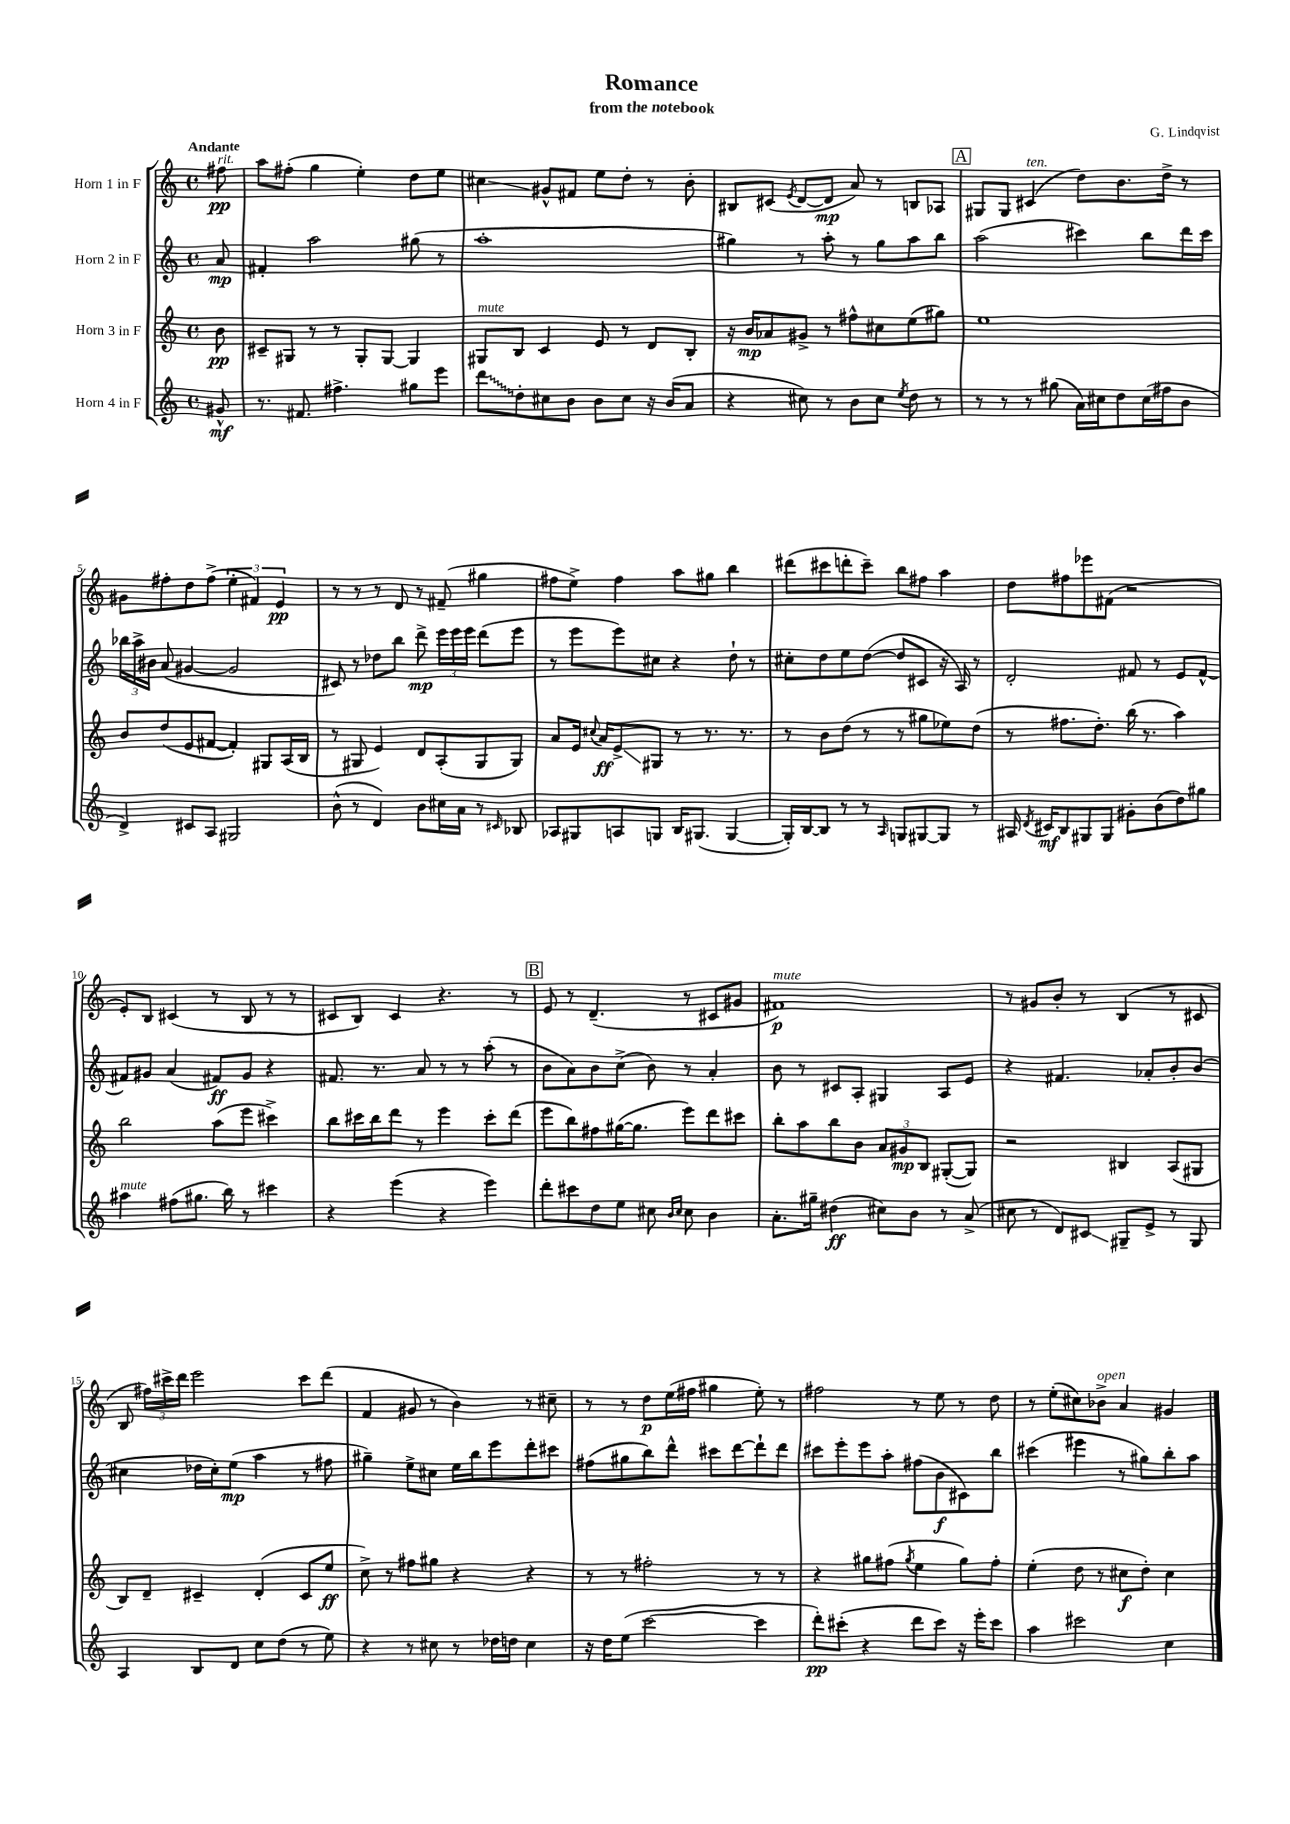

**kern	**kern	**kern	**kern
*staff4	*staff3	*staff2	*staff1
*clefG2	*clefG2	*clefG2	*clefG2
*k[]	*k[]	*k[]	*k[]
*M4/4	*M4/4	*M4/4	*M4/4
*met(c)	*met(c)	*met(c)	*met(c)
8g#^^	8b	8a	8ff#
=	=	=	=
8.r	8c#~	4f#'	8aa
.	8G#	.	(8ff#'
8.f#	.	.	.
.	8r	2aa	4gg
4.ff#^	8r	.	.
.	8G#'	.	4ee')
.	[8G#	.	.
8gg#	4G#]	(8gg#	8dd
8eee	.	8r	8ee
=	=	=	=
8ddd	8G#	1aa'	4cc#
8dd'	8B	.	.
8cc#	4c	.	8g#^^
8b	.	.	8f#
8b	8e	.	8ee
8cc#	8r	.	8dd'
16r	8d	.	8r
(16b	.	.	.
8a	8B'	.	8b'
=	=	=	=
4r	16r	4gg#)	8B#
.	16b	.	.
.	8a-	.	(8c#
.	.	.	8qe
8cc#)	8g#^	8r	[8d
8r	8r	8aa'	8d]
8b	8ff#^^	8r	8a)
8cc#	8cc#	8gg#	8r
8qee	.	.	.
8dd	(8ee	8aa	8B
8r	8gg#)	8bb	8A-
=	=	=	=
8r	1ee	(2aa	8G#
8r	.	.	8G#
8r	.	.	(4c#
(8gg#	.	.	.
16a)	.	4ccc#)	8dd)
16cc#	.	.	.
8dd	.	.	8.b
(16cc#	.	8bb	.
16ff#	.	.	16dd^
8b	.	16ddd	8r
.	.	16ccc#	.
=	=	=	=
4d^)	8b	24bb-	8g#
.	.	24aa^	.
.	.	24b#	.
.	(8dd	(8a	8ff#'
8c#	8e	[4g#	8dd
8A	[8f#	.	(8ff#^
2G#	4f#'])	2g#]	6ee'
.	.	.	6f#)
.	8G#	.	.
.	.	.	6e
.	(16A	.	.
.	16B	.	.
=	=	=	=
(8b^^	8r	8c#)	8r
8r	8G#	8r	8r
4d)	4e)	8dd-	8r
.	.	8bb	8d
8b	8d	8ddd^	8r
16cc#	(8A'	24eee	(8f#~
.	.	24eee	.
16a	.	.	.
.	.	24eee	.
8r	8G#	(8ddd	4gg#
16qqc#	.	.	.
8B-	8G#)	8eee	.
=	=	=	=
8A-	8a	8r	8ff#
8G#	16e	8eee	8ee^)
.	8qqcc#	.	.
.	16a	.	.
8A	8e^	8eee)	4ff#
8G	8G#	8cc#	.
16B	8r	4r	8aa
(8.G#	.	.	.
.	8.r	.	8gg#
[4G#	.	8dd`	4bb
.	8.r	.	.
.	.	8r	.
=	=	=	=
16G#'])	8r	8cc#'	(8ddd#
[16B	.	.	.
8B]	8b	8dd	8ccc#
8r	(8dd	8ee	8ddd'
8r	8r	([8dd	8ccc#~)
16qqA	.	.	.
8G	8r	8dd]	8bb
[8G#	8gg#	8c#	8ff#
8G#]	8ee-)	16r	4aa
.	.	16A)	.
8r	(8dd	8r	.
=	=	=	=
16A#	8r	2d'	8dd
8qd	.	.	.
16c#	.	.	.
8B	8.ff#	.	8ff#
8G#	.	.	8eee-
.	8.dd')	.	.
8G#	.	.	(8f#
8g#'	(16bb	8f#	2r
.	8.r	.	.
(8b	.	8r	.
8dd)	4aa)	8e	.
8gg#	.	[8f#^^	.
=	=	=	=
4aa#	2bb	8f#]	8e')
.	.	8g#	8B
(8ff#	.	(4a	(4c#
8.gg#	.	.	.
.	(8aa	8f#)	8r
16bb)	.	.	.
8r	8eee	8g#	8B
4ccc#	4ccc#^)	4r	8r
.	.	.	8r
=	=	=	=
4r	8bb	8.f#	8c#
.	16ccc#	.	8B)
.	16bb	8.r	.
(4eee	8ddd	.	4c#
.	8r	8a	.
4r	4eee	8r	4.r
.	.	8r	.
4eee)	8ccc#'	(8aa'	.
.	(8ddd	8r	8r
=	=	=	=
8ddd'	8eee	8b	8e
8ccc#	8bb)	8a)	8r
8dd	8ff#	8b	(4.d~
8ee	([16gg#	(8cc^	.
.	8.gg#]	.	.
8cc#	.	8b)	.
16qqb	.	.	.
16qqcc#	.	.	.
8cc#	8eee)	8r	8r
4b	8ddd	4a'	8c#
.	8ccc#	.	8g#
=	=	=	=
8.a'	8bb'	8b	1f#)
.	8aa	8r	.
16gg#~	.	.	.
(4dd#	8bb	8c#	.
.	8b	8A'	.
8cc#)	12a	4G#	.
.	12g#	.	.
8b	.	.	.
.	12B	.	.
8r	([8G#'	8A	.
(8a^	8G#])	8e	.
=	=	=	=
8cc#	2r	4r	8r
8r	.	.	8g#
8d)	.	4.f#	8b'
8c#	.	.	8r
8G#~	4B#	.	(4B
8e^	.	8a-'	.
8r	(8A	8b'	8r
8G#	8G#	(8b	8c#
=	=	=	=
4A	8B)	4cc#	8B
.	8d~	.	24ff#)
.	.	.	24ccc#^
.	.	.	24ddd
8B	4c#~	16dd-	2eee
.	.	16cc#')	.
8d	.	(8ee	.
8cc	(4d'	4aa	.
(8dd	.	.	.
8r	8c#	8r	8ccc#
8ee)	8ee	8ff#	(8ddd
=	=	=	=
4r	8cc^)	4gg#~)	4f
.	8r	.	.
8r	8ff#	8ee^	8g#
8cc#	8gg#	8cc#	8r
8r	4r	16ee	4b)
.	.	16bb	.
16dd-	.	8eee	.
16dd	.	.	.
4cc#	4r	8ddd'	8r
.	.	8ccc#	8cc#~
=	=	=	=
16r	8r	(8ff#	8r
16dd	.	.	.
(8ee	8r	8gg#	8r
[2ccc	2ff#'	8bb)	8dd
.	.	8ddd^^	(16ee
.	.	.	16ff#
.	.	8ccc#	4gg#
.	.	[8ddd	.
4ccc]	8r	8ddd`]	8ee')
.	8r	8ddd	8r
=	=	=	=
8ddd')	4r	8ccc#	2ff#
(8ccc#'	.	8eee'	.
4r	8gg#	8eee	.
.	(8ff#	8aa'	.
.	8qgg#	.	.
8ddd	4ee	(8ff#	8r
8ccc#)	.	8b	8ee
16r	8gg#)	8c#)	8r
16eee'	.	.	.
8ccc#	8ff#'	8bb	8dd
=	=	=	=
4aa	(4ee'	(4ccc#	8r
.	.	.	(8ee'
2ccc#	8dd	4eee#	8cc#)
.	8r	.	8b-^
.	8cc#	8r	4a
.	8dd')	8gg#)	.
4cc	4cc#	8bb'	4g#
.	.	8aa	.
==	==	==	==
*-	*-	*-	*-
